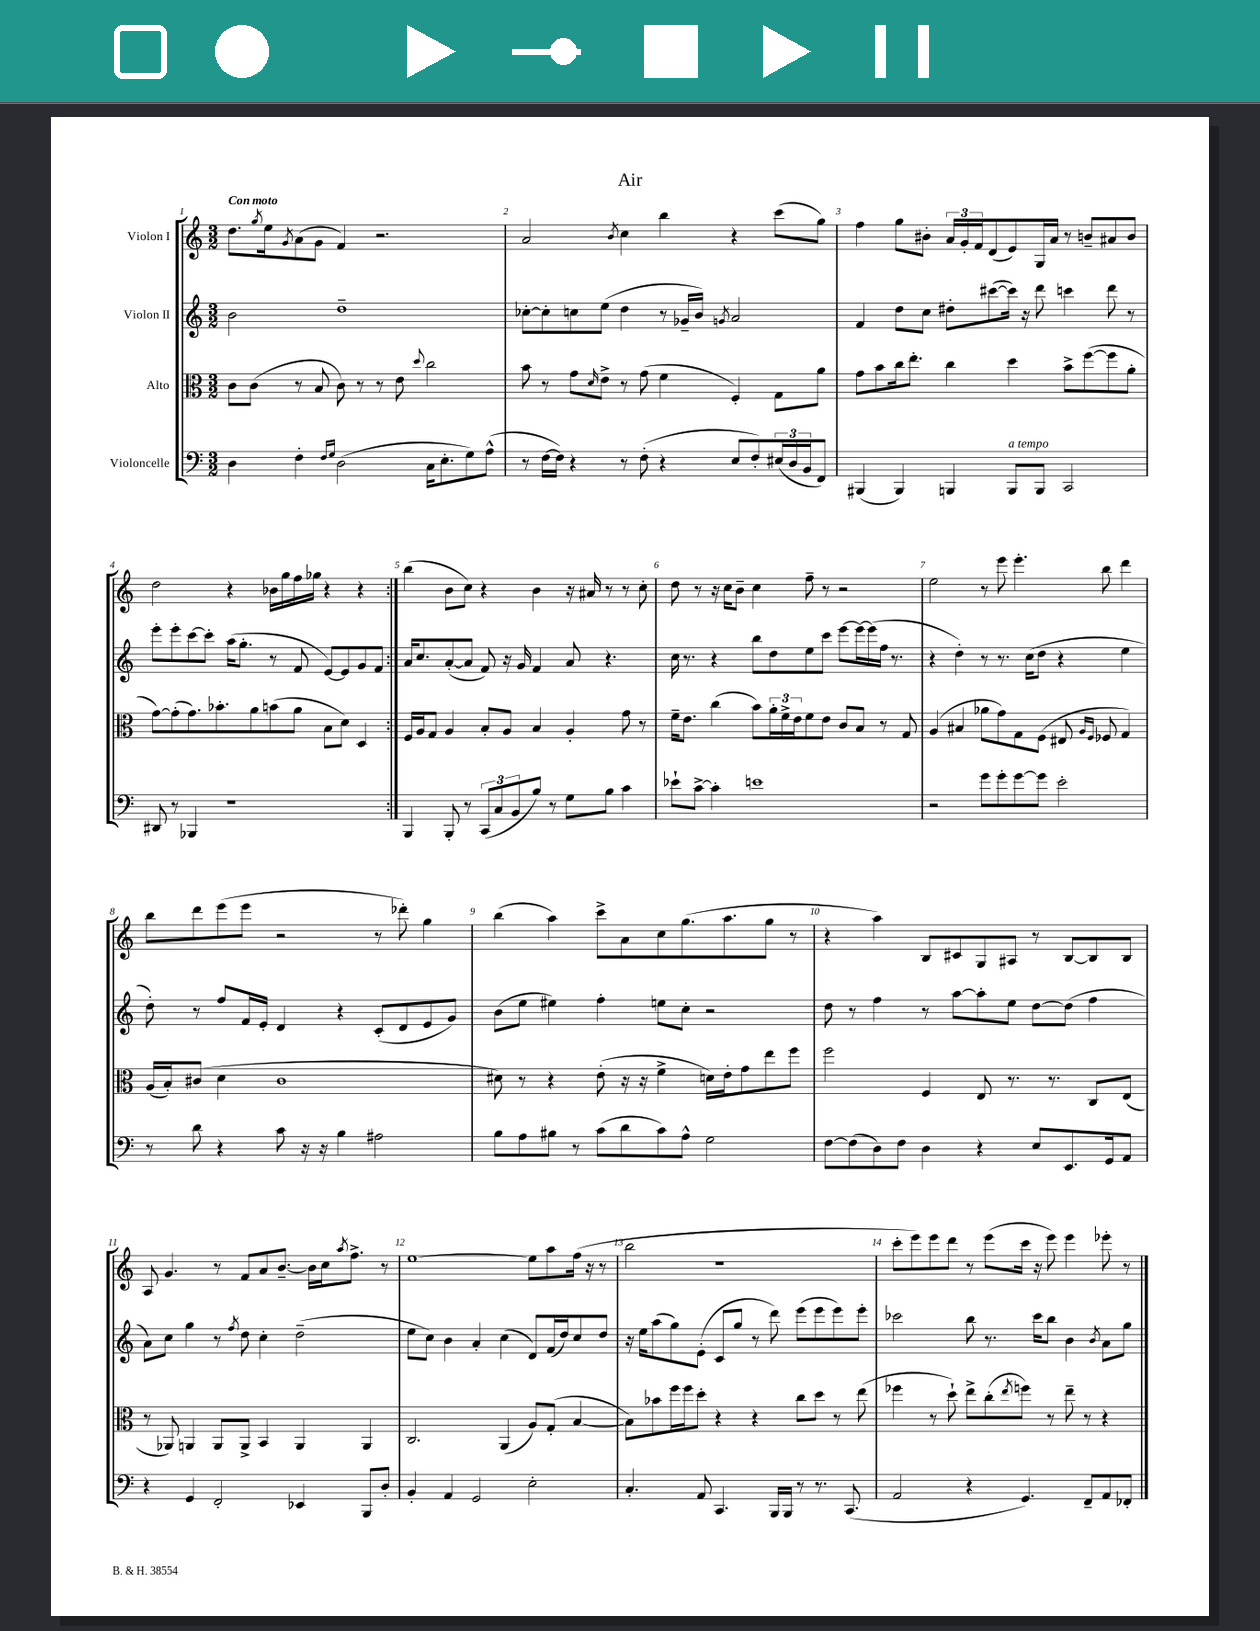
\header { title = "Air" }
<<
\new StaffGroup <<
\new Staff = "s0" \with { instrumentName = "Violon I" } {
    \clef treble \key c \major \numericTimeSignature \time 3/2 \tempo "Con moto"
    \repeat volta 2 { d''8. \acciaccatura { g''8 } e''16 \acciaccatura { g'8 } a'8( g'8 f'4) r2. |
    a'2 \acciaccatura { b'8 } c''4 b''4 r4 c'''8( g''8) |
    f''4 g''8 bis'8-. \tuplet 3/2 { a'16 g'16-. f'16 } d'8( e'8) g16 a'16 r8 b'8-- ais'8 b'8 |
    d''2 r4 bes'16 g''16 f''16 ges''16 r4 r4 | }
    b''4( b'8 c''8) r4 b'4 r16 ais'16 r8 r8 c''8-. |
    d''8 r8 r16 c''16 b'8-- c''4 f''8-- r8 r2 |
    e''2 r8 e'''8 e'''4.-. b''8 d'''4 |
    b''8 d'''8 e'''8( e'''8 r2 r8 des'''8-.) g''4 |
    b''4( a''4) c'''8-> a'8 c''8 g''8.( a''8. g''8 r8 |
    r4 a''4) b8 cis'8 g8 ais8 r8 b8~ b8 b8 |
    a8 g'4. r8 f'8 a'8 b'8.~-- b'16 c''16 \acciaccatura { a''8 } f''8.-> r8 |
    e''1~ e''8 a''8 f''16( r16 r8 |
    b''2 r1 |
    c'''8-. e'''8) e'''8 d'''8 r8 e'''8( c'''16 r16 e'''8) e'''4 ees'''8-. r8 \bar "|." |
}
\new Staff = "s1" \with { instrumentName = "Violon II" } {
    \clef treble \key c \major \numericTimeSignature \time 3/2
    \repeat volta 2 { b'2 d''1-- |
    ces''8~-. ces''8-. c''8 e''8( d''4 r8 ges'16-- b'16) \acciaccatura { g'8 } a'2 |
    f'4 d''8 c''8 dis''8-. cis'''8~( cis'''16) r16 d'''8 c'''4 d'''8 r8 |
    e'''8-. e'''8-. c'''8~ c'''8-. a''16( g''8.-. r8 f'8 e'8~) e'8 g'8 f'8 | }
    a'16 c''8. a'8~-.( a'8 f'8) r16 g'16 f'4 a'8 r4. |
    c''16 r8. r4 b''8 d''8 e''8 c'''8 e'''8~ e'''16~ e'''16( f''16 r8. |
    r4 d''4-.) r8 r8. c''16( d''8 r4 e''4 |
    d''8-.) r8 f''8 f'16 e'16-. d'4 r4 c'8-.( d'8 e'8 g'8) |
    b'8( e''8 eis''4) f''4-. e''8 c''8-. r2 |
    d''8 r8 f''4 r8 a''8~ a''8-. e''8 d''8~ d''8( f''4 |
    a'8) c''8 g''4 r8 \acciaccatura { f''8 } d''8 c''4-. d''2--( |
    e''8 c''8) b'4 a'4-. c''4( d'8) f'16( d''16) c''8 d''8 |
    r16 e''16 a''8( g''8) e'8-.( c'8 g''8 r8 d'''8) e'''8( e'''8 e'''8) e'''8-. |
    ces'''2 b''8 r8. ces'''16 b''8 b'4 \acciaccatura { b'8 } a'8 g''8 \bar "|." |
}
\new Staff = "s2" \with { instrumentName = "Alto" } {
    \clef alto \key c \major \numericTimeSignature \time 3/2
    \repeat volta 2 { c'8 c'8( r8 b8 c'8) r8 r8 e'8 \appoggiatura { d''8 } c''2 |
    b'8 r8 g'8 \grace { d'16 } e'8-> r8 g'8( f'4 f4-.) g8 a'8 |
    g'8 b'8 c''16 e''8.-. c''4 d''4 b'8-> f''8~( f''8 a'8-. |
    g'8~) g'8-.( g'8.) bes'8.-. a'8 b'8( a'8 b8 d'8) d4 | }
    f16 a16 g8 a4 b8-. a8 b4 a4-. g'8 r8 |
    f'16-- e'8. c''4( b'8) \tuplet 3/2 { a'16-. f'16-> e'16 } f'8 e'8 c'8 b8 r8 g8 |
    a4( bis4 aes'8 g'8) g8 f8( eis8 \grace { a16 f16 } fes8 g4) |
    a16( b16-.) cis'8( d'4 cis'1 |
    dis'8) r8 r4 e'8-.( r16 r16 f'4-> d'16) e'16-. g'8 e''8 f''8 |
    f''2 f4 e8 r8. r8. c8 e8( |
    r8 aes,8) a,4 a,8 a,8-> b,4 a,4 a,4 |
    c2. a,4( a8) g8-.( b4~ |
    b8) bes'8 f''16 f''16 d''8-. r4 r4 c''8 d''8 r8 e''8( |
    fes''4 r8 d''8-!) e''8-> c''8-.( \acciaccatura { e''8 } f''8) r8 e''8-- r8 r4 \bar "|." |
}
\new Staff = "s3" \with { instrumentName = "Violoncelle" } {
    \clef bass \key c \major \numericTimeSignature \time 3/2
    \repeat volta 2 { d4 f4-. \grace { f16 g16 } d2( c16 e8.-. g8) a8-^( |
    r8 f16~ f16) r4 r8 f8-.( r4 e8 f8-.) \tuplet 3/2 { eis16( d16 b,16 } f,8) |
    bis,,4( bis,,4) b,,4 b,,8^\markup { \italic "a tempo" } b,,8 c,2 |
    dis,8 r8 bes,,4 r1 | }
    b,,4 b,,8-. r8 \tuplet 3/2 { c,8( c8 b,8 } b8) r8 g8 b8 c'4 |
    ees'8-! c'8~-> c'4-. e'1 |
    r2 g'8 g'8-. g'8~ g'8 e'2-. |
    r8 d'8 r4 c'8 r16 r16 b4 ais2 |
    b8 a8 bis8 r8 c'8( d'8 c'8) a8-^ g2 |
    f8~ f8( d8) f8 d4 r4 e8 e,8. g,16 a,8 |
    r4 g,4 f,2-. ees,4 b,,8 d8-. |
    b,4-. a,4 g,2 e2-. |
    c4.-. a,8 c,4. b,,16 b,,16 r8 r8. c,8.( |
    a,2 r4 g,4.) f,8-- a,8 fes,8-. \bar "|." |
}
>>
>>
\layout { \context { \Score \override BarNumber.break-visibility = ##(#f #t #t) barNumberVisibility = #all-bar-numbers-visible } }
